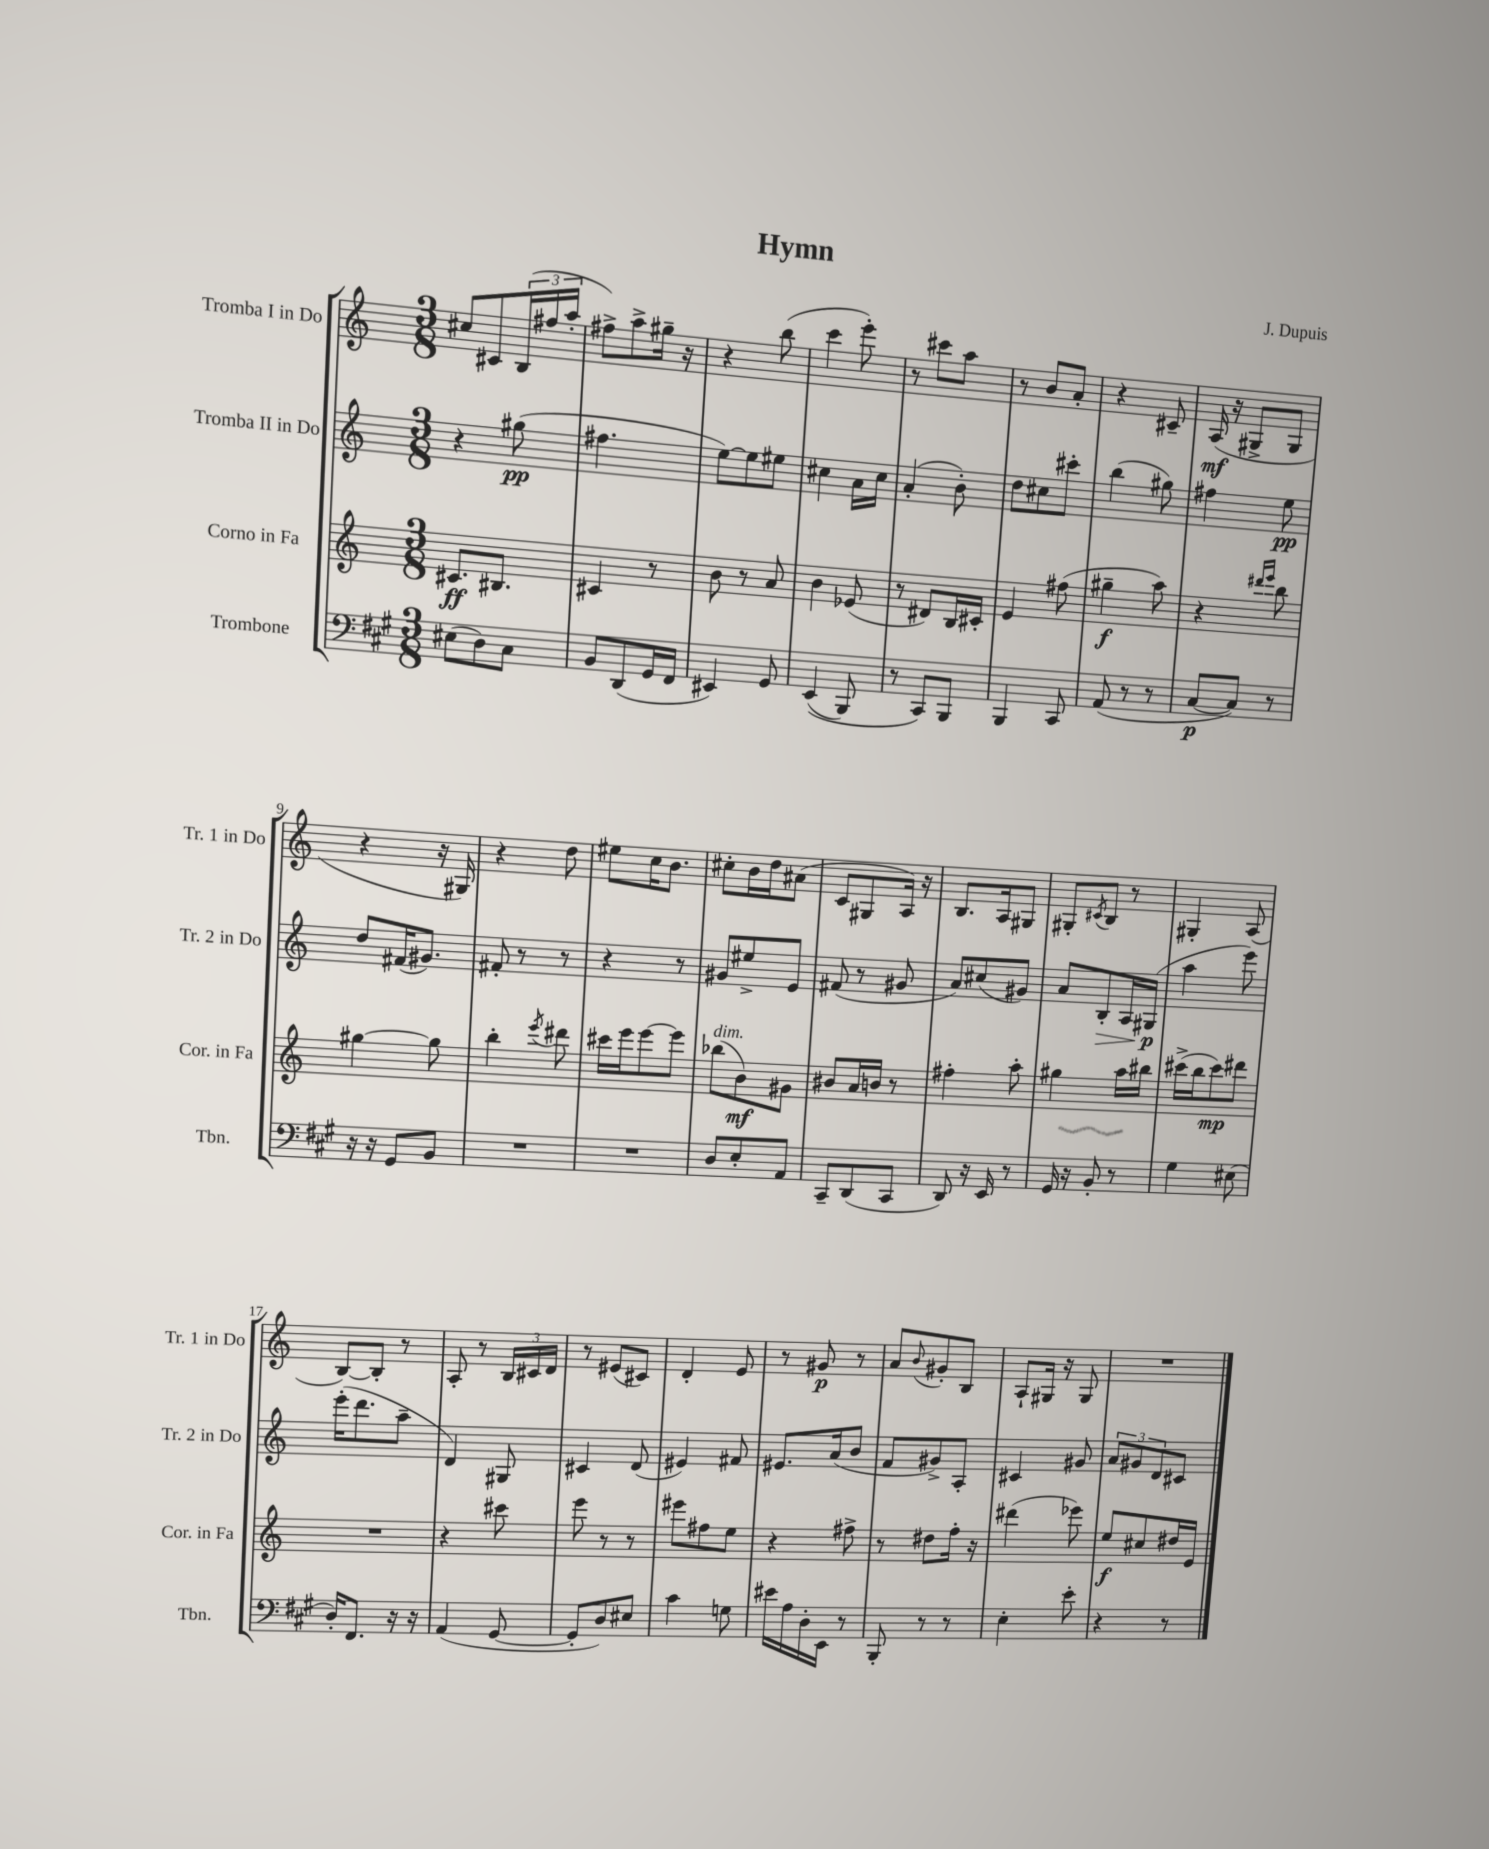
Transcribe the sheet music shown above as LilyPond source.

\header { title = "Hymn" composer = "J. Dupuis" }
<<
\new StaffGroup <<
\new Staff = "s0" \with { instrumentName = "Tromba I in Do" shortInstrumentName = "Tr. 1 in Do" } {
    \clef treble \key c \major \numericTimeSignature \time 3/8
    cis''8 cis'8 \tuplet 3/2 { b16( fis''16 a''16-. } |
    fis''8->) a''8-> gis''16-- r16 |
    r4 b''8( |
    c'''4 e'''8-.) |
    r8 cis'''8 a''8 |
    r8 b'8 a'8-. |
    r4 cis'8-- |
    a16\mf( r16 gis8-> gis8 |
    r4 r16 gis16) |
    r4 d''8 |
    eis''8 c''16 b'8. |
    cis''8-. b'16 d''16 ais'8( |
    c'8 gis8 a16) r16 |
    b8. a16 gis8 |
    gis8-. \acciaccatura { cis'8 } b8 r8 |
    gis4-. a8( |
    b8~) b8-. r8 |
    a8-. r8 \tuplet 3/2 { b16 cis'16 d'16 } |
    r8 eis'8( cis'8) |
    d'4-. e'8 |
    r8 gis'8\p r8 |
    a'8 \appoggiatura { b'8 } gis'8-. b8 |
    a8-! gis16 r16 gis8 |
    R4. \bar "|." |
}
\new Staff = "s1" \with { instrumentName = "Tromba II in Do" shortInstrumentName = "Tr. 2 in Do" } {
    \clef treble \key c \major \numericTimeSignature \time 3/8
    r4 gis''8\pp( |
    fis''4. |
    e''8~) e''8 eis''8 |
    cis''4 a'16 cis''16 |
    a'4-.( b'8-.) |
    d''8 cis''8 cis'''8-. |
    b''4( gis''8) |
    fis''4 e''8\pp |
    d''8 fis'16( gis'8.) |
    fis'8-. r8 r8 |
    r4 r8 |
    gis'8 eis''8-> e'8 |
    fis'8( r8 gis'8 |
    a'8) cis''8( gis'8) |
    a'8 b8-.\> a16 gis16\p\!( |
    a''4 e'''8) |
    e'''16-.( d'''8. a''8-- |
    d'4) gis8 |
    cis'4 d'8( |
    eis'4) fis'8 |
    eis'8. a'16( b'8 |
    f'8 gis'8->) a8-. |
    cis'4 gis'8 |
    \tuplet 3/2 { a'8 gis'8 d'8 } cis'8 \bar "|." |
}
\new Staff = "s2" \with { instrumentName = "Corno in Fa" shortInstrumentName = "Cor. in Fa" } {
    \clef treble \key c \major \numericTimeSignature \time 3/8
    cis'8.\ff bis8. |
    cis'4 r8 |
    b'8 r8 a'8 |
    b'4 ees'8( |
    r8 dis'8) b16 cis'16-. |
    e'4 fis''8( |
    gis''4--\f a''8) |
    r4 \grace { dis'''16 e'''16 } b''8 |
    gis''4~ gis''8 |
    b''4-. \acciaccatura { e'''8 } dis'''8 |
    cis'''16 e'''16 e'''8~ e'''8 |
    bes''8^\markup { \italic "dim." }( b'8\mf) gis'8 |
    bis'8 a'16 b'16 r8 |
    fis''4-. a''8-. |
    gis''4 a''16 bis''16 |
    cis'''16->( b''16 cis'''8\mp) dis'''8 |
    R4. |
    r4 cis'''8 |
    e'''8 r8 r8 |
    eis'''8 fis''8 e''8 |
    r4 fis''8-> |
    r8 dis''8 f''16-. r16 |
    dis'''4( ees'''8) |
    e''8\f cis''8 dis''16 e'16 \bar "|." |
}
\new Staff = "s3" \with { instrumentName = "Trombone" shortInstrumentName = "Tbn." } {
    \clef bass \key a \major \numericTimeSignature \time 3/8
    eis8( d8) cis8 |
    b,8 d,8( gis,16 fis,16 |
    eis,4) gis,8 |
    e,4(\( b,,8) |
    r8 cis,8\) b,,8 |
    b,,4 cis,8 |
    a,8( r8 r8 |
    cis8~\p cis8) r8 |
    r16 r16 gis,8 b,8 |
    R4. |
    R4. |
    d8 e8-. a,8 |
    cis,8-- d,8( cis,8 |
    d,8) r16 e,16 r8 |
    gis,16 r16 b,8-. r8 |
    gis4 eis8( |
    d16-.) fis,8. r16 r16 |
    a,4( gis,8~ |
    gis,8-. d8) eis8 |
    cis'4 g8 |
    eis'16 a16 d16-. e,16 r8 |
    b,,8-. r8 r8 |
    e4-. e'8-. |
    r4 r8 \bar "|." |
}
>>
>>
